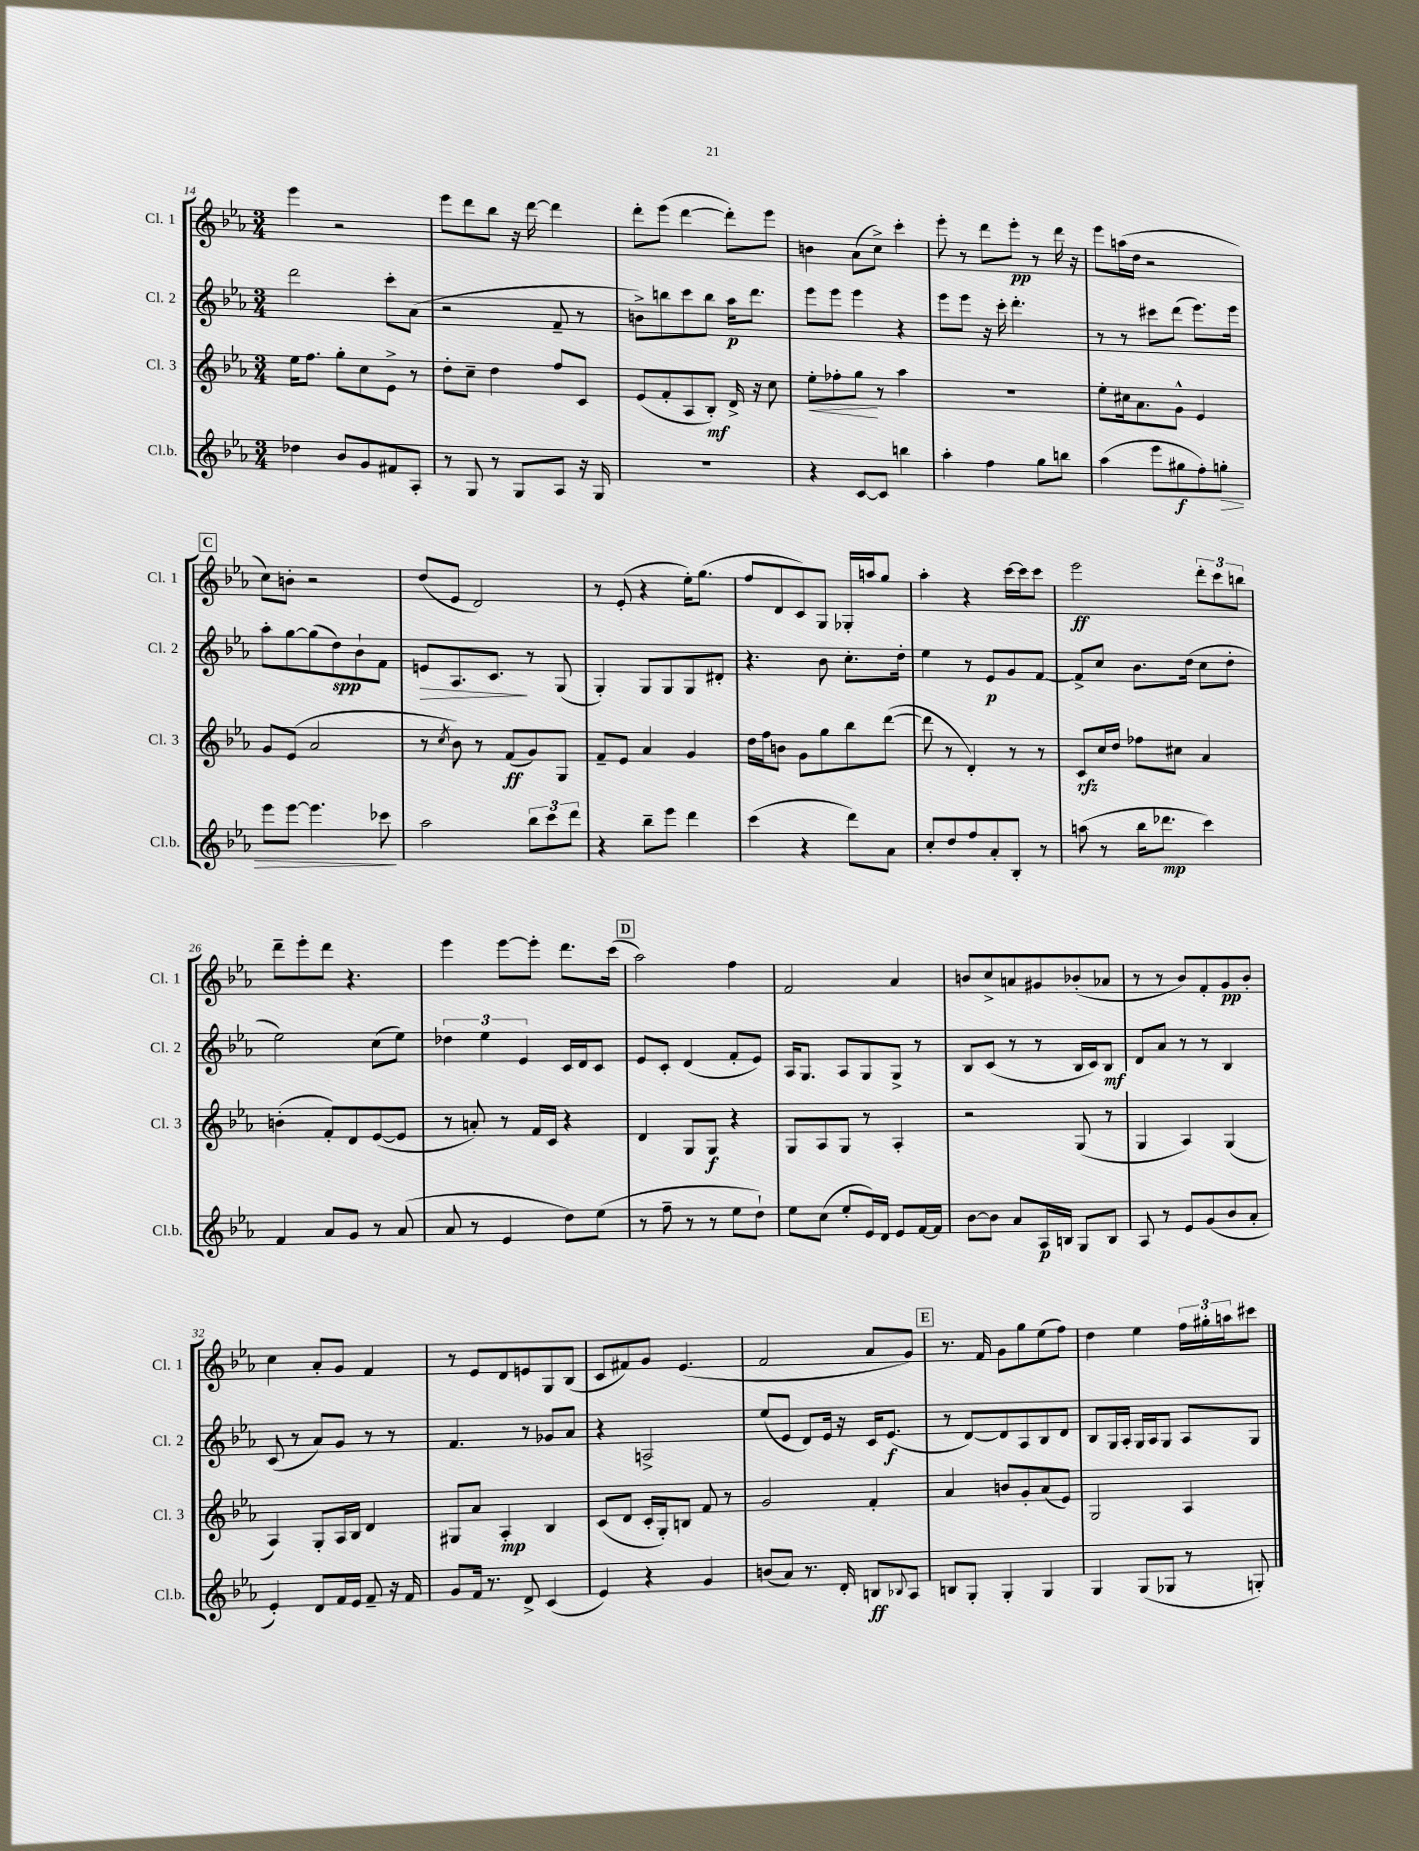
<<
\new StaffGroup <<
\new Staff = "s0" \with { instrumentName = "Cl. 1" shortInstrumentName = "Cl. 1" } {
    \clef treble \key ees \major \numericTimeSignature \time 3/4
    ees'''4 r2 |
    ees'''8 d'''8 bes''8 r16 d'''16~ d'''4 |
    d'''8-. ees'''8( d'''4~ d'''8-.) ees'''8 |
    b'4 aes'8( c''8->) c'''4-. |
    ees'''8-. r8 d'''8 ees'''8-.\pp r8 d'''16 r16 |
    ees'''8 a''16( d''16 r2 |
    \mark \markup { \box "C" } c''8) b'8-. r2 |
    d''8( ees'8 d'2) |
    r8 ees'8-.( r4 ees''16-.) g''8.( |
    f''8 d'8 c'8) g8 ges16-. a''16 g''8 |
    aes''4-. r4 c'''16~ c'''16 c'''8 |
    ees'''2\ff \tuplet 3/2 { d'''8-. c'''8 b''8 } |
    d'''8-- ees'''8-. d'''8 r4. |
    ees'''4 ees'''8~ ees'''8-. d'''8. c'''16( |
    \mark \markup { \box "D" } aes''2) f''4 |
    f'2 aes'4 |
    b'8 c''8-> a'8 gis'8 bes'8-.( aes'8 |
    r8 r8 bes'8) f'8-. g'8\pp bes'8-. |
    c''4 aes'8-. g'8 f'4 |
    r8 ees'8 d'8 e'8 g8 bes8( |
    c'8 fis'8) g'8 ees'4.( |
    f'2 aes'8 g'8) |
    \mark \markup { \box "E" } r8. f'16 g'8 g''8 ees''8( f''8) |
    d''4 ees''4 \tuplet 3/2 { f''16 gis''16-. a''16 } cis'''8 \bar "|." |
}
\new Staff = "s1" \with { instrumentName = "Cl. 2" shortInstrumentName = "Cl. 2" } {
    \clef treble \key ees \major \numericTimeSignature \time 3/4
    d'''2 c'''8-. aes'8( |
    r2 f'8-- r8 |
    b'8->) b''8 c'''8 b''8 aes''16\p d'''8. |
    ees'''8 ees'''8 ees'''4 r4 |
    ees'''8 ees'''8 r16 c'''16-. d'''4.-. |
    r8 r8 cis'''8 d'''8( ees'''8.) ees'''16 |
    \mark \markup { \box "C" } aes''8-. g''8~ g''8( d''8\spp) bes'8-! f'8 |
    e'8\> aes8. c'8.\! r8 g8( |
    g4-.) g8 g8 g8 dis'8-. |
    r4. bes'8 c''8.-. d''16-. |
    ees''4 r8 ees'8\p g'8 f'8~ |
    f'8-> c''8 bes'8. d''16( c''8 d''8-. |
    ees''2) c''8( ees''8) |
    \tuplet 3/2 { des''4 ees''4 ees'4 } c'16 d'16 c'8 |
    \mark \markup { \box "D" } ees'8 c'8-. d'4( f'8-. ees'8) |
    aes16 g8. aes8 g8 g8-> r8 |
    bes8 c'8( r8 r8 bes16 c'16) bes8\mf |
    d'8 aes'8 r8 r8 bes4 |
    c'8( r8 aes'8) g'8 r8 r8 |
    f'4. r8 ges'8 aes'8 |
    r4 a2-> |
    ees''8( ees'8 d'8) ees'16 r16 c'16 ees'8.\f( |
    \mark \markup { \box "E" } r8 d'8~) d'8 aes8 bes8 d'8 |
    bes8 g16 aes16-. g16 aes16 g8 aes8 g8 \bar "|." |
}
\new Staff = "s2" \with { instrumentName = "Cl. 3" shortInstrumentName = "Cl. 3" } {
    \clef treble \key ees \major \numericTimeSignature \time 3/4
    ees''16 f''8. g''8-. c''8 ees'8-> r8 |
    d''8-. c''8-- d''4 f''8 c'8 |
    ees'8( f'8-. aes8 bes8-.\mf) d'16-> r16 c''8 |
    ees''8-.\< fes''8-. g''8\! r8 aes''4 |
    R2. |
    ees''8-. cis''16 aes'8. g'8-^ ees'4 |
    \mark \markup { \box "C" } g'8 ees'8( aes'2 |
    r8 \acciaccatura { c''8 } bes'8) r8 f'8\ff( g'8) g8 |
    f'8-- ees'8 aes'4 g'4 |
    d''16 f''16 b'8 g'8 g''8 bes''8 d'''8~( |
    d'''8 r8 d'4-.) r8 r8 |
    c'8\rfz c''16 d''16 fes''8 cis''8 aes'4 |
    b'4-.( f'8-.) d'8 ees'8~( ees'8 |
    r8 a'8-.) r8 f'16 c'16 r4 |
    \mark \markup { \box "D" } d'4 g8 g8\f r4 |
    g8 aes8 g8 r8 aes4-. |
    r2 g8( r8 |
    g4 aes4) g4( |
    aes4) g8-. aes16 bes16 d'4 |
    gis8 aes'8 aes4-.\mp bes4 |
    c'8( d'8 c'16-. g16-.) b8 f'8 r8 |
    g'2 f'4-. |
    \mark \markup { \box "E" } aes'4 b'8 g'8-. aes'8( ees'8) |
    g2 aes4 \bar "|." |
}
\new Staff = "s3" \with { instrumentName = "Cl.b." shortInstrumentName = "Cl.b." } {
    \clef treble \key ees \major \numericTimeSignature \time 3/4
    des''4 bes'8 g'8 fis'8 aes8-. |
    r8 g8 r8 g8 aes8 r16 g16 |
    R2. |
    r4 c'8~ c'8 b''4 |
    aes''4-. f''4 g''8 b''8 |
    aes''4( ees'''8 gis''8\f f''8-.) g''8-.\> |
    \mark \markup { \box "C" } ees'''8 ees'''8~ ees'''4. ces'''8\! |
    aes''2 \tuplet 3/2 { bes''8 c'''8 d'''8 } |
    r4 bes''8-- ees'''8 d'''4 |
    c'''4( r4 d'''8) aes'8 |
    c''8-. d''8 f''8 aes'8-. bes8-. r8 |
    a''8( r8 bes''16 des'''8.\mp c'''4) |
    f'4 aes'8 g'8 r8 aes'8( |
    aes'8 r8 ees'4 d''8) ees''8( |
    \mark \markup { \box "D" } r8 f''8-- r8 r8 ees''8 d''8-!) |
    ees''8 c''8( ees''8-. ees'16) d'16 ees'8 f'16~ f'16 |
    bes'8~ bes'8 aes'8 aes16\p b16 g8 b8 |
    aes8 r8 ees'8 g'8( bes'8 aes'8-. |
    ees'4-.) d'8 f'16 ees'16 f'8-- r16 f'16 |
    g'8 f'16 r8. d'8-> c'4( |
    ees'4) r4 g'4 |
    b'8( aes'8) r8. d'16-. b8\ff \appoggiatura { bes8 } aes8 |
    \mark \markup { \box "E" } b8 g8-. g4-. g4 |
    g4 g8( ges8 r8 g8-.) \bar "|." |
}
>>
>>
\layout { \context { \Score currentBarNumber = #14 } }
